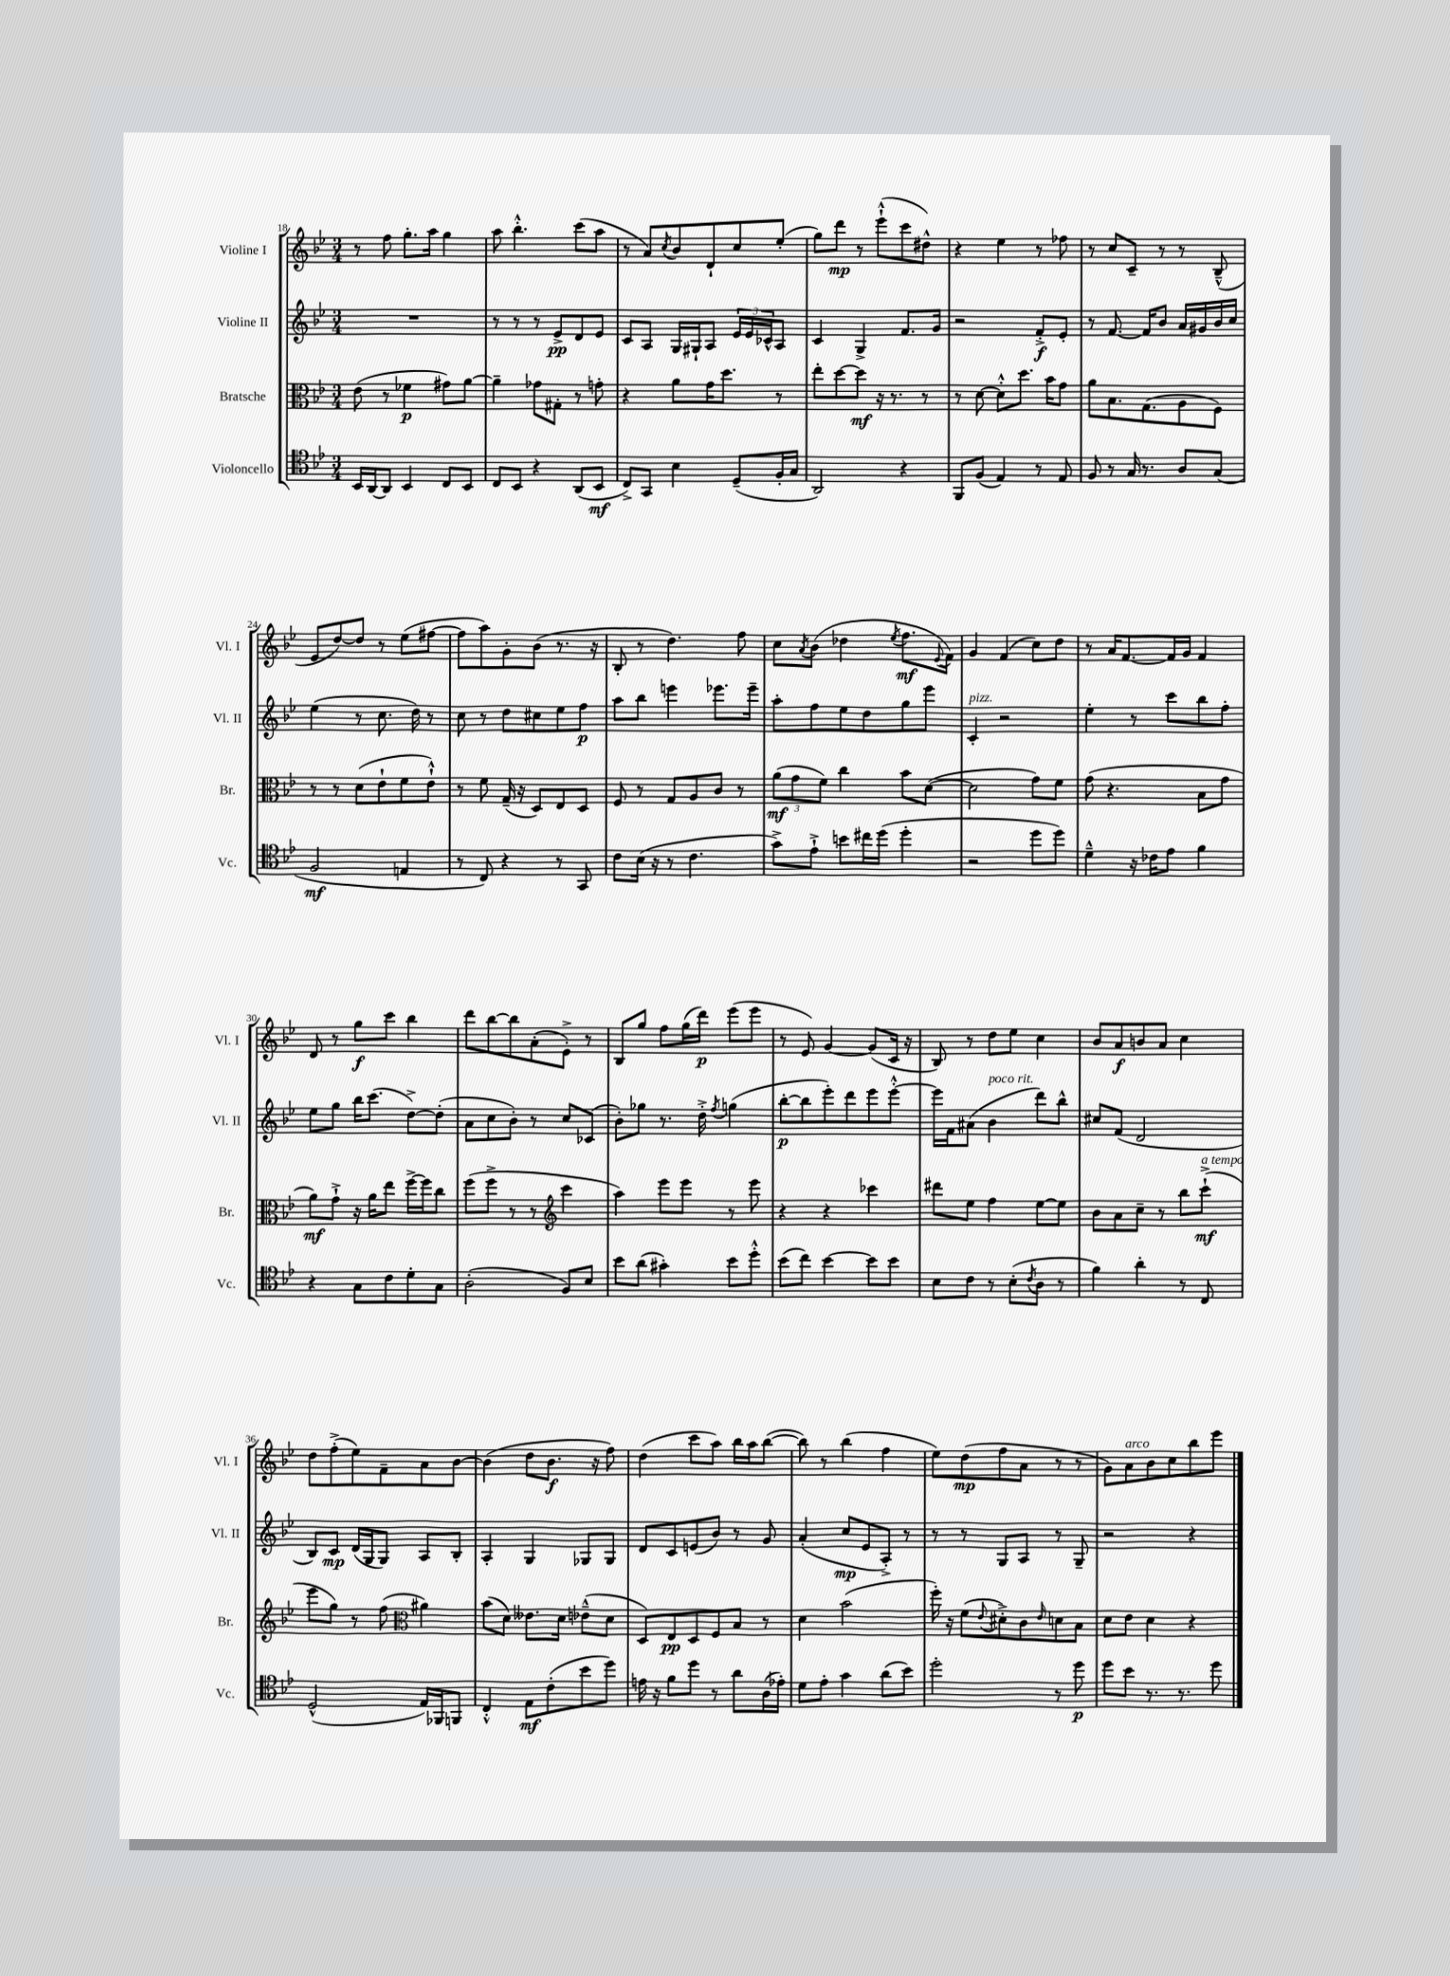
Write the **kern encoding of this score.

**kern	**kern	**kern	**kern
*staff4	*staff3	*staff2	*staff1
*clefC4	*clefC3	*clefG2	*clefG2
*k[b-e-]	*k[b-e-]	*k[b-e-]	*k[b-e-]
*M3/4	*M3/4	*M3/4	*M3/4
16BB-	(8e-	2.r	8r
[16AA	.	.	.
8AA]	8r	.	8ff
4BB-	4f-	.	8.gg'
.	.	.	16aa
8C	8g#)	.	4gg
8BB-	[8a	.	.
=	=	=	=
8C	4a~]	8r	8aa
8BB-	.	8r	4.bb-'^^
4r	8g-	8r	.
.	8G#'	8e-^	.
(8AA	8r	8d	(8ccc
8BB-	8g'	8e-	8aa
=	=	=	=
8C^)	4r	8c	8r
8GG	.	8A	8a)
.	.	.	8qcc
4B-	8a	16G	8b-
.	.	16G#`	.
.	16g	8A	8d`
.	8.dd	.	.
(8D~	.	24e-	8cc
.	.	24e-	.
.	.	24c-^^	.
16F'	8r	8A	(8ee-'
16G	.	.	.
=	=	=	=
2AA)	8ee-'	4c	8gg)
.	[8dd	.	8ddd
.	8dd]	4G^	8r
.	16r	.	(8eee-`^^
.	8.r	.	.
4r	.	8.f	8ccc
.	8r	.	8dd#^^)
.	.	16g	.
=	=	=	=
8FF	8r	2r	4r
(8F	[8d	.	.
4E-)	8d'^^]	.	4ee-
.	8.dd	.	.
8r	.	8f'^	8r
.	16b-	.	.
8E-	8g	8e-'	8ff-
=	=	=	=
8F	8a	8r	8r
8r	8.B-	[8.f	8cc
16G	.	.	8c~
8.r	(8.G	16f]	.
.	.	8b-	8r
8A	8A	16a	8r
.	.	16g#	.
(8G	8F)	16b-	(8B-~^^
.	.	16cc	.
=	=	=	=
2F	8r	(4ee-	8e-
.	8r	.	[8dd)
.	(8d	8r	8dd]
.	8e-`	8.cc	8r
4E	8f	.	(8ee-
.	.	16dd)	.
.	8e-`^^)	8r	[8ff#
=	=	=	=
8r	8r	8cc	8ff#]
8C)	8f	8r	8aa)
4r	(16G~	8dd	8g'
.	16r	.	.
.	8D)	8cc#	(8b-
8r	8E-	8ee-	8.r
8GG	8D	8ff	.
.	.	.	16r
=	=	=	=
8c	8F	8aa	8B-'
(16B-	8r	8bb-	8r
16r	.	.	.
8r	8G	4eee	4.dd)
4.c	8A	.	.
.	8c	8.eee-	.
.	8r	.	8ff
.	.	16eee-~	.
=	=	=	=
8g^)	(12a	8aa'	8cc
.	12g	.	.
.	.	.	8qa
8e-`^	.	8ff	(8b-
.	12f)	.	.
8b	4cc	8ee-	4dd-
16cc#	.	8dd	.
(16dd	.	.	.
.	.	.	8qee-
4dd'	8b-	8gg	8.ff
.	([8d	8eee-	.
.	.	.	8qqe-
.	.	.	16f)
=	=	=	=
2r	2d]	4c'	4g
.	.	2r	(4f
8dd	8g)	.	8cc)
8dd)	8f	.	8dd
=	=	=	=
4d~^^	(8g	4ee-'	8r
.	4.r	.	16a
.	.	.	[8.f
16r	.	8r	.
16c-	.	.	.
8e-	.	8ccc	16f]
.	.	.	16g
4f	8B-	8bb-	4f
.	8g	8ff'	.
=	=	=	=
4r	8a)	8ee-	8d
.	8g`^	8gg	8r
8G	16r	16bb-	8gg
.	16a	(8.ccc	.
8c	8ee-	.	8ccc
8d'	[16ff^	[8dd^)	4bb-
.	16ff]	.	.
8G	8cc	(8dd']	.
=	=	=	=
(2A'	(8ff	8a	8ddd
.	8ff^	8cc	[8bb-
.	8r	8b-')	8bb-]
.	8r	8r	(8a'
*	*clefG2	*	*
8F)	4ccc	8cc	8e-'^)
8B-	.	(8c-	8r
=	=	=	=
8b-	4aa)	8b-')	8B-
(8a	.	8gg-	8gg
4g#')	8eee-	8.r	8ff
.	8eee-	.	(16gg
.	.	16dd'^	16ddd)
.	.	8qff	.
8b-	8r	(4gg	(8eee-
8dd'^^	8eee-	.	8eee-
=	=	=	=
(8b-	4r	[8bb-'	8r
8cc)	.	8bb-]	8e-)
[4b-	4r	8eee-')	[4g
.	.	8ddd	.
8b-]	4ccc-	8eee-	(8g]
8b-	.	[8eee-'^^	16c
.	.	.	16r
=	=	=	=
8B-	8ddd#	16eee-]	8B-)
.	.	16f	.
8c	8ee-	(8a#	8r
8r	4ff	4b-	8dd
(8B-'	.	.	8ee-
8qc	.	.	.
8A	[8ee-	8ddd)	4cc
8r	8ee-]	8bb-^^	.
=	=	=	=
4f)	8b-	8cc#	8b-
.	8a	(8f	8a
4a'	8cc~	2d	8b
.	8r	.	8a
8r	8bb-	.	4cc
8C	(8ccc`^	.	.
=	=	=	=
(2D^^	8eee-	8B-)	8dd
.	8gg)	8c	(8ff'^
.	8r	(16d	8ee-)
.	.	16G	.
.	(8ff	8G)	8f~
*	*clefC3	*	*
16E-)	4a#)	8A	8a
16FF-	.	.	.
8FF	.	8B-'	[8b-
=	=	=	=
4C'^^	(8b-	4A'	(4b-]
.	8d)	.	.
8E-	8.e--	4G	8dd
(8c'	.	.	8.b-
.	16d	.	.
8b-	(8e-~^^	8G-	.
.	.	.	16r
8dd)	8d	8G-	8ff)
=	=	=	=
16e	8D)	8d	(4dd
16r	.	.	.
8f	8E-	8c	.
8dd	8D	(8e	8ccc
8r	8F	8b-)	8aa)
8a	8B-	8r	16bb-
.	.	.	16aa
(16A	8r	8g	([8bb-
16e-')	.	.	.
=	=	=	=
8d	4d	(4a'	8bb-])
8e-'	.	.	8r
4g	(2b-	8cc	(4bb-
.	.	8e-	.
(8a	.	8A'^)	4ff
8b-)	.	8r	.
=	=	=	=
2dd'	16ff')	8r	8ee-)
.	16r	.	.
.	(8f	8r	(8dd
.	8qqe-	.	.
.	8d#'^)	8G	8ff
.	8c	8A	8a
.	16qqe-	.	.
8r	8d	8r	8r
8dd	8B-	8G~	8r
=	=	=	=
8dd	8d	2r	8g)
8b-	8e-	.	8a
8.r	4d	.	8b-
.	.	.	8cc
8.r	.	.	.
.	4r	4r	8bb-
8dd	.	.	8eee-
==	==	==	==
*-	*-	*-	*-
